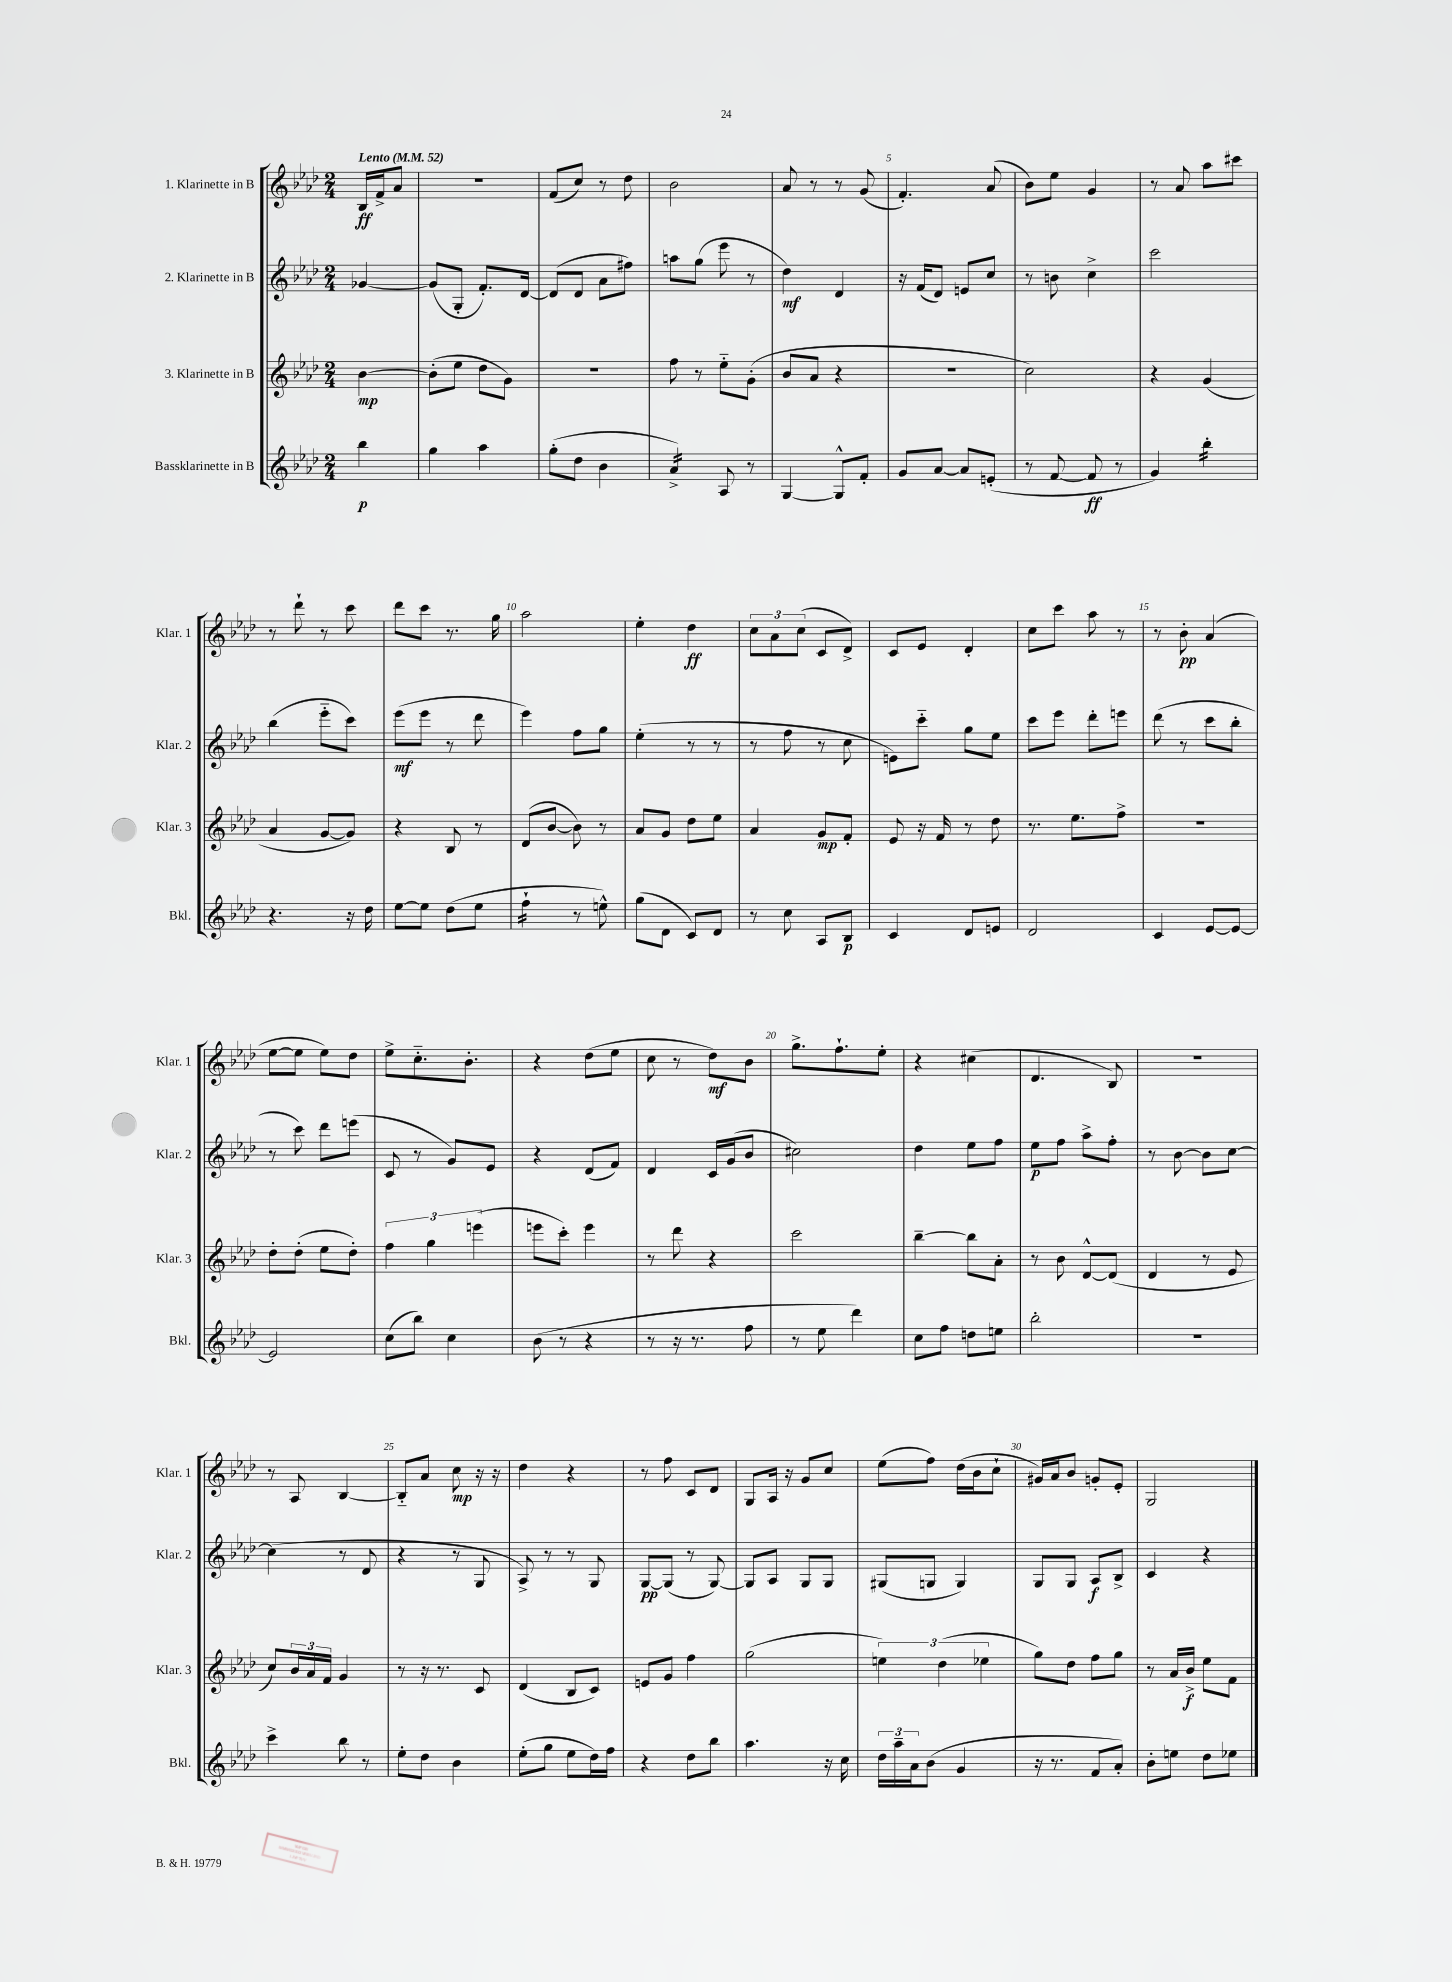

**kern	**kern	**kern	**kern
*staff4	*staff3	*staff2	*staff1
*clefG2	*clefG2	*clefG2	*clefG2
*k[b-e-a-d-]	*k[b-e-a-d-]	*k[b-e-a-d-]	*k[b-e-a-d-]
*M2/4	*M2/4	*M2/4	*M2/4
*MM52	*MM52	*MM52	*MM52
4bb-	[4b-	[4g-	16B-
.	.	.	16f^
.	.	.	8a-
=	=	=	=
4gg	(8b-']	(8g-]	2r
.	8ee-	8G'	.
4aa-	8dd-	8.f')	.
.	8g)	.	.
.	.	[16d-	.
=	=	=	=
(8gg'	2r	(8d-]	(8f
8dd-	.	8d-	8cc)
4b-	.	8a-	8r
.	.	8ff#)	8dd-
=	=	=	=
4a-^)	8ff	8aa	2b-
.	8r	(8gg	.
8A-	8ee-'~	8eee-	.
8r	(8g'	8r	.
=	=	=	=
[4G	8b-	4dd-)	8a-
.	8a-	.	8r
8G^^]	4r	4d-	8r
8f'	.	.	(8g
=	=	=	=
8g	2r	16r	4.f')
.	.	(16f	.
[8a-	.	8d-)	.
8a-]	.	8e	.
(8e'	.	8cc	(8a-
=	=	=	=
8r	2cc)	8r	8b-)
[8f	.	8b	8ee-
8f]	.	4cc^	4g
8r	.	.	.
=	=	=	=
4g)	4r	2ccc	8r
.	.	.	8a-
4bb-'	(4g	.	8aa-
.	.	.	8ccc#
=	=	=	=
4.r	4a-	(4bb-	8r
.	.	.	8ddd-`
.	[8g	8eee-'~	8r
16r	8g])	8ccc)	8ccc
16dd-	.	.	.
=	=	=	=
[8ee-	4r	(8eee-	8ddd-
8ee-]	.	8eee-	8ccc
(8dd-	8B-	8r	8.r
8ee-	8r	8ddd-	.
.	.	.	16gg
=	=	=	=
4ff`	(8d-	4eee-)	2aa-
.	[8b-	.	.
8r	8b-])	8ff	.
8ee^^)	8r	8gg	.
=	=	=	=
(8gg	8a-	(4ee-'	4ee-'
8d-	8g	.	.
8c)	8dd-	8r	4dd-
8d-	8ee-	8r	.
=	=	=	=
8r	4a-	8r	12cc
.	.	.	12a-
8cc	.	8ff	.
.	.	.	(12cc
8A-	8g	8r	8c
8B-	8f'	8cc	8d-^)
=	=	=	=
4c	8e-	8e)	8c
.	16r	8ccc'~	8e-
.	16f	.	.
8d-	8r	8gg	4d-'
8e	8dd-	8ee-	.
=	=	=	=
2d-	8.r	8ccc	8cc
.	.	8eee-	8ccc
.	8.ee-	.	.
.	.	8ddd-'	8aa-
.	8ff^	8eee	8r
=	=	=	=
4c	2r	(8ddd-	8r
.	.	8r	8b-'
[8e-	.	8ccc	(4a-
8e-_	.	8bb-'	.
=	=	=	=
2e-]	8dd-'	8r	[8ee-
.	(8dd-'	8ccc)	8ee-]
.	8ee-	8ddd-	8ee-)
.	8dd-')	(8eee	8dd-
=	=	=	=
(8cc	6ff	8c	8ee-^
8bb-)	.	8r	8.cc'~
.	6gg	.	.
4cc	.	8g)	.
.	.	.	8.b-'
.	(6eee	.	.
.	.	8e-	.
=	=	=	=
(8b-	8eee	4r	4r
8r	8ccc')	.	.
4r	4eee	(8d-	(8dd-
.	.	8f)	8ee-
=	=	=	=
8r	8r	4d-	8cc
16r	8ddd-	.	8r
8.r	.	.	.
.	4r	16c	8dd-)
.	.	(16g	.
8ff	.	8b-	8b-
=	=	=	=
8r	2ccc	2cc#)	8.gg^
8ee-	.	.	.
.	.	.	8.ff`
4ddd-)	.	.	.
.	.	.	8ee-'
=	=	=	=
8cc	[4bb-~	4dd-	4r
8ff	.	.	.
8dd	8bb-]	8ee-	(4cc#
8ee	8a-'	8ff	.
=	=	=	=
2bb-'	8r	8ee-	4.d-
.	8b-	8ff	.
.	[8d-^^	8aa-^	.
.	(8d-]	8ff'	8B-)
=	=	=	=
2r	4d-	8r	2r
.	.	[8b-	.
.	8r	8b-]	.
.	8e-	[8cc	.
=	=	=	=
4ccc^	8cc)	(4cc]	8r
.	24b-	.	8A-
.	24a-	.	.
.	24f	.	.
8bb-	4g	8r	[4B-
8r	.	8d-	.
=	=	=	=
8ee-'	8r	4r	8B-'~]
8dd-	16r	.	8a-
.	8.r	.	.
4b-	.	8r	8cc
.	8c	8G	16r
.	.	.	16r
=	=	=	=
(8ee-'	(4d-	8A-^)	4dd-
8gg	.	8r	.
8ee-	8B-	8r	4r
16dd-)	8c)	8G	.
16ff	.	.	.
=	=	=	=
4r	8e	[8G	8r
.	8g	(8G]	8ff
8dd-	4ff	8r	8c
8bb-	.	[8G)	8d-
=	=	=	=
4.aa-	(2gg	8G]	8G
.	.	8A-	16A-
.	.	.	16r
.	.	8G	8g
16r	.	8G	8cc
16cc	.	.	.
=	=	=	=
24dd-	6ee)	(8G#	(8ee-
24aa-~	.	.	.
24a-	.	.	.
(8b-	.	8G	8ff)
.	(6dd-	.	.
4g	.	4G)	(16dd-
.	.	.	16b-
.	6ee-	.	.
.	.	.	8cc`
=	=	=	=
16r	8gg)	8G	16g#)
8.r	.	.	16a-
.	8dd-	8G	8b-
8f	8ff	8A-	8g'
8a-')	8gg	8B-^	8e-'
=	=	=	=
8b-'	8r	4c	2G
8ee	16a-	.	.
.	16b-^	.	.
8dd-	8ee-	4r	.
8ee-	8f	.	.
==	==	==	==
*-	*-	*-	*-
